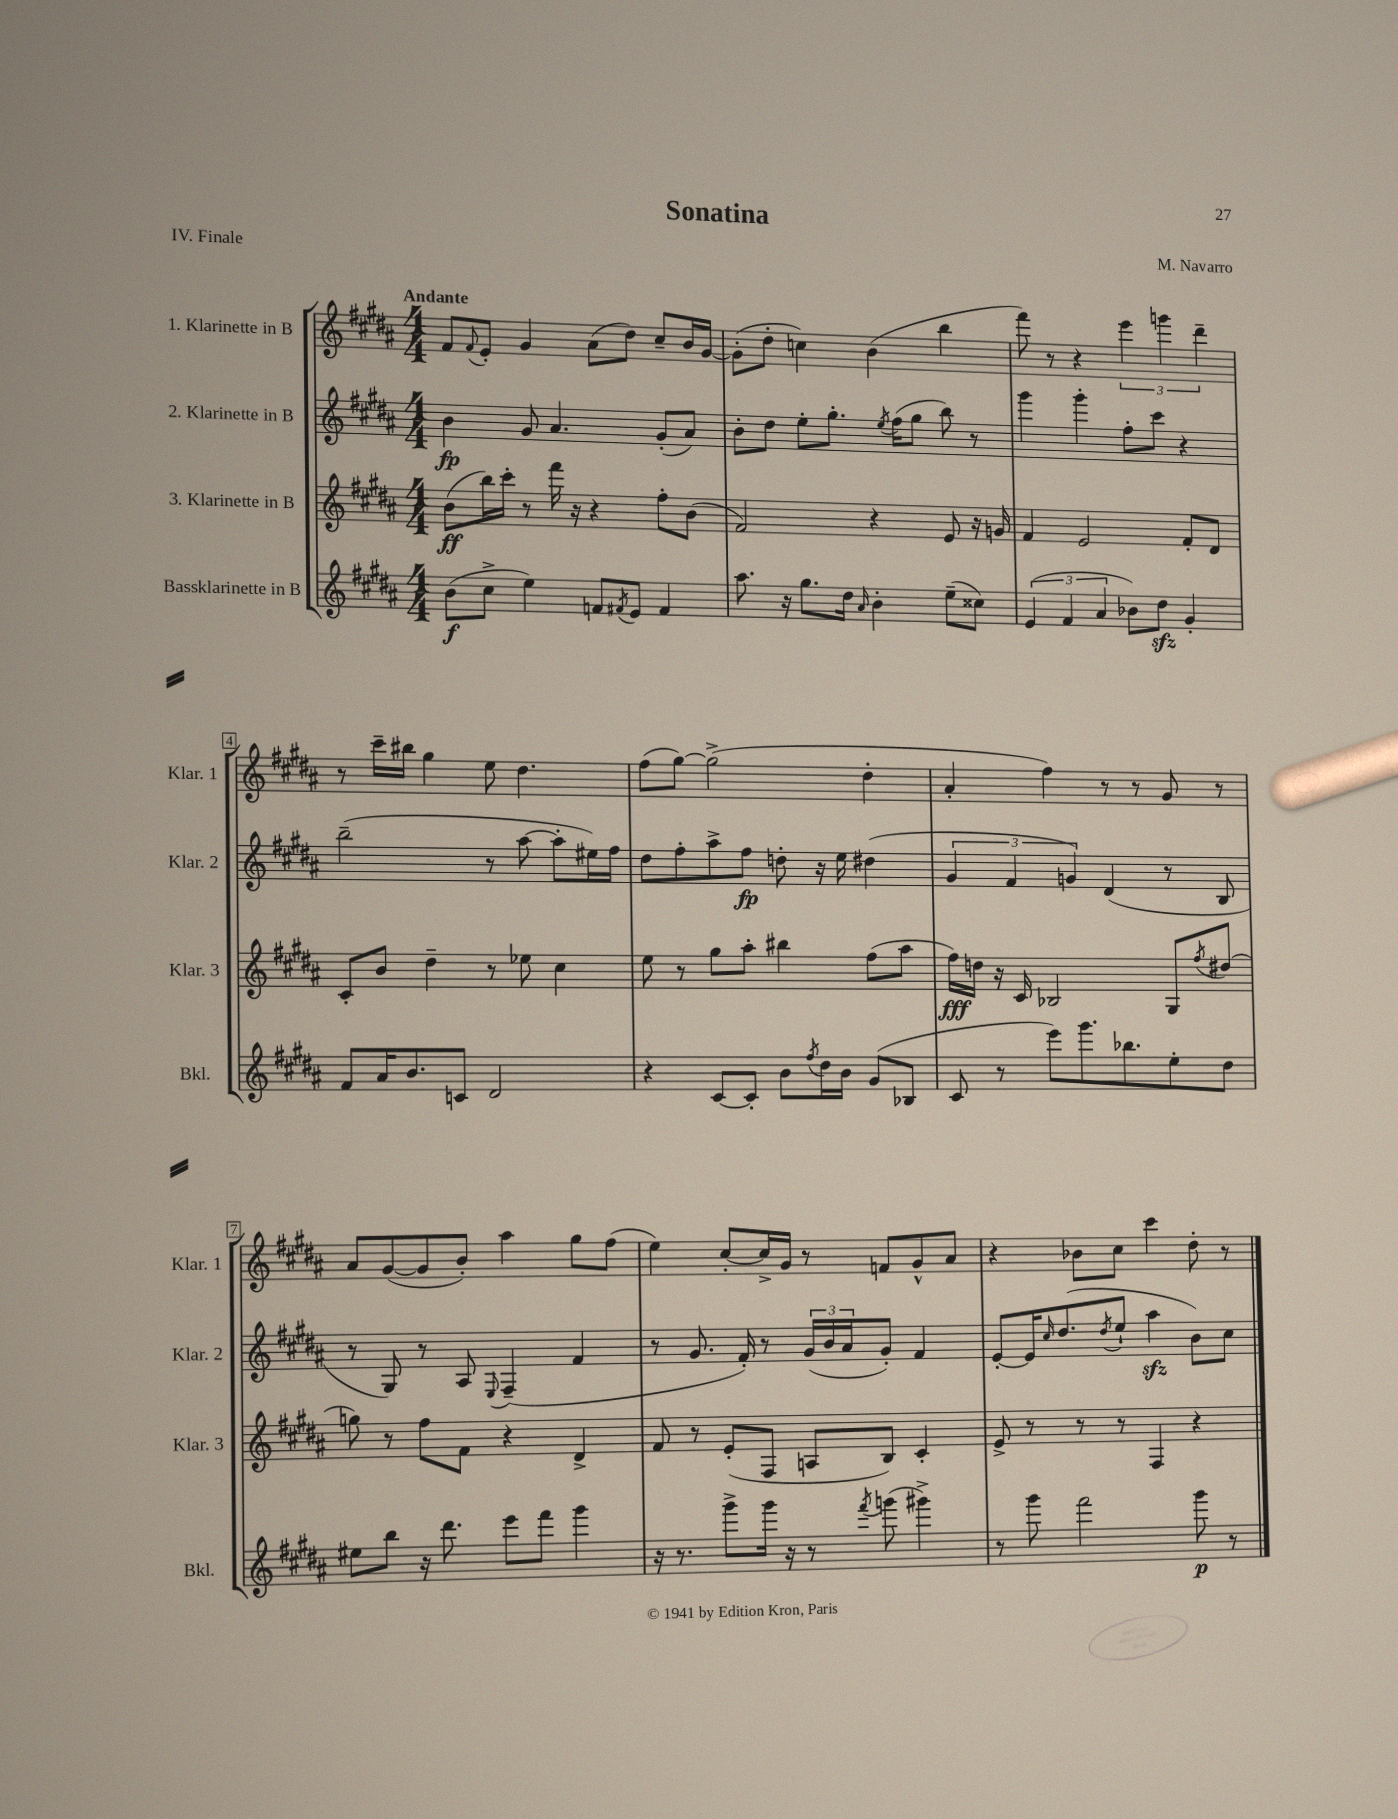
\header { title = "Sonatina" composer = "M. Navarro" piece = "IV. Finale" }
<<
\new StaffGroup <<
\new Staff = "s0" \with { instrumentName = "1. Klarinette in B" shortInstrumentName = "Klar. 1" } {
    \clef treble \key b \major \numericTimeSignature \time 4/4 \tempo "Andante"
    fis'8 \appoggiatura { fis'8 } e'8-. gis'4 ais'8( dis''8) cis''8-- b'16 gis'16~ |
    gis'8-.( dis''8-. c''4) b'4( b''4 |
    fis'''8) r8 r4 \tuplet 3/2 { e'''4 g'''4 dis'''4-- } |
    r8 cis'''16-- bis''16 gis''4 e''8 dis''4. |
    fis''8( gis''8~) gis''2->( dis''4-. |
    ais'4-. fis''4) r8 r8 gis'8 r8 |
    ais'8 gis'8~( gis'8 b'8-.) ais''4 gis''8 fis''8( |
    e''4) cis''8~-. cis''16-> gis'16 r8 f'8 gis'8-^ ais'8 |
    r4 bes'8 cis''8 cis'''4 dis''8-. r8 \bar "|." |
}
\new Staff = "s1" \with { instrumentName = "2. Klarinette in B" shortInstrumentName = "Klar. 2" } {
    \clef treble \key b \major \numericTimeSignature \time 4/4
    b'4\fp gis'8 ais'4. gis'8-.( ais'8) |
    b'8-. dis''8 e''8-. gis''8.-. \acciaccatura { e''8 } fis''16( gis''8 b''8) r8 |
    gis'''4 gis'''4-. fis''8-. cis'''8 r4 |
    b''2--( r8 ais''8~ ais''8-. eis''16) fis''16 |
    dis''8 fis''8-. ais''8-> fis''8\fp d''8-. r16 e''16 dis''4( |
    \tuplet 3/2 { gis'4 fis'4 g'4) } dis'4( r8 b8 |
    r8 gis8) r8 ais8 \appoggiatura { e8 } fis4--( fis'4 |
    r8 gis'8. fis'16-.) r8 \tuplet 3/2 { gis'16( b'16 ais'16 } gis'8-.) fis'4 |
    e'8~-. e'16 \grace { cis''16 } dis''8.( \acciaccatura { dis''8 } e''8-! ais''4\sfz b'8) cis''8 \bar "|." |
}
\new Staff = "s2" \with { instrumentName = "3. Klarinette in B" shortInstrumentName = "Klar. 3" } {
    \clef treble \key b \major \numericTimeSignature \time 4/4
    b'8\ff( b''16) cis'''16-. r8 fis'''16 r16 r4 fis''8-. b'8( |
    fis'2) r4 e'8 r16 g'16 |
    fis'4 e'2 fis'8-. dis'8 |
    cis'8-. b'8 dis''4-- r8 ees''8 cis''4 |
    e''8 r8 gis''8 ais''8-. bis''4 fis''8( ais''8 |
    fis''16\fff) d''16 r16 cis'16 bes2 gis8 \acciaccatura { fis''8 } dis''8( |
    g''8) r8 fis''8 fis'8 r4 dis'4-> |
    fis'8 r8 e'8-.( fis8 a8 b8) cis'4-. |
    e'8-> r8 r8 r8 fis4 r4 \bar "|." |
}
\new Staff = "s3" \with { instrumentName = "Bassklarinette in B" shortInstrumentName = "Bkl." } {
    \clef treble \key b \major \numericTimeSignature \time 4/4
    b'8\f( cis''8-> e''4) f'8 \acciaccatura { fis'8 } e'8 fis'4 |
    ais''8. r16 gis''8. dis''16 \grace { ais'16 } b'4-. e''8--( cisis''8) |
    \tuplet 3/2 { e'4( fis'4 ais'4 } bes'8) dis''8\sfz gis'4-. |
    fis'8 ais'16 b'8. c'8 dis'2 |
    r4 cis'8~ cis'8-. b'8 \acciaccatura { fis''8 } dis''16 b'16 gis'8( bes8 |
    cis'8 r8 e'''8) gis'''8. bes''8. e''8-. dis''8 |
    eis''8 b''8 r16 dis'''8. e'''8 fis'''8 gis'''4 |
    r16 r8. gis'''8-> gis'''16 r16 r8 \acciaccatura { fis'''8 } g'''8( gis'''4->) |
    r8 gis'''8 fis'''2 gis'''8\p r8 \bar "|." |
}
>>
>>
\layout { \context { \Score \override BarNumber.stencil = #(make-stencil-boxer 0.1 0.3 ly:text-interface::print) } }
